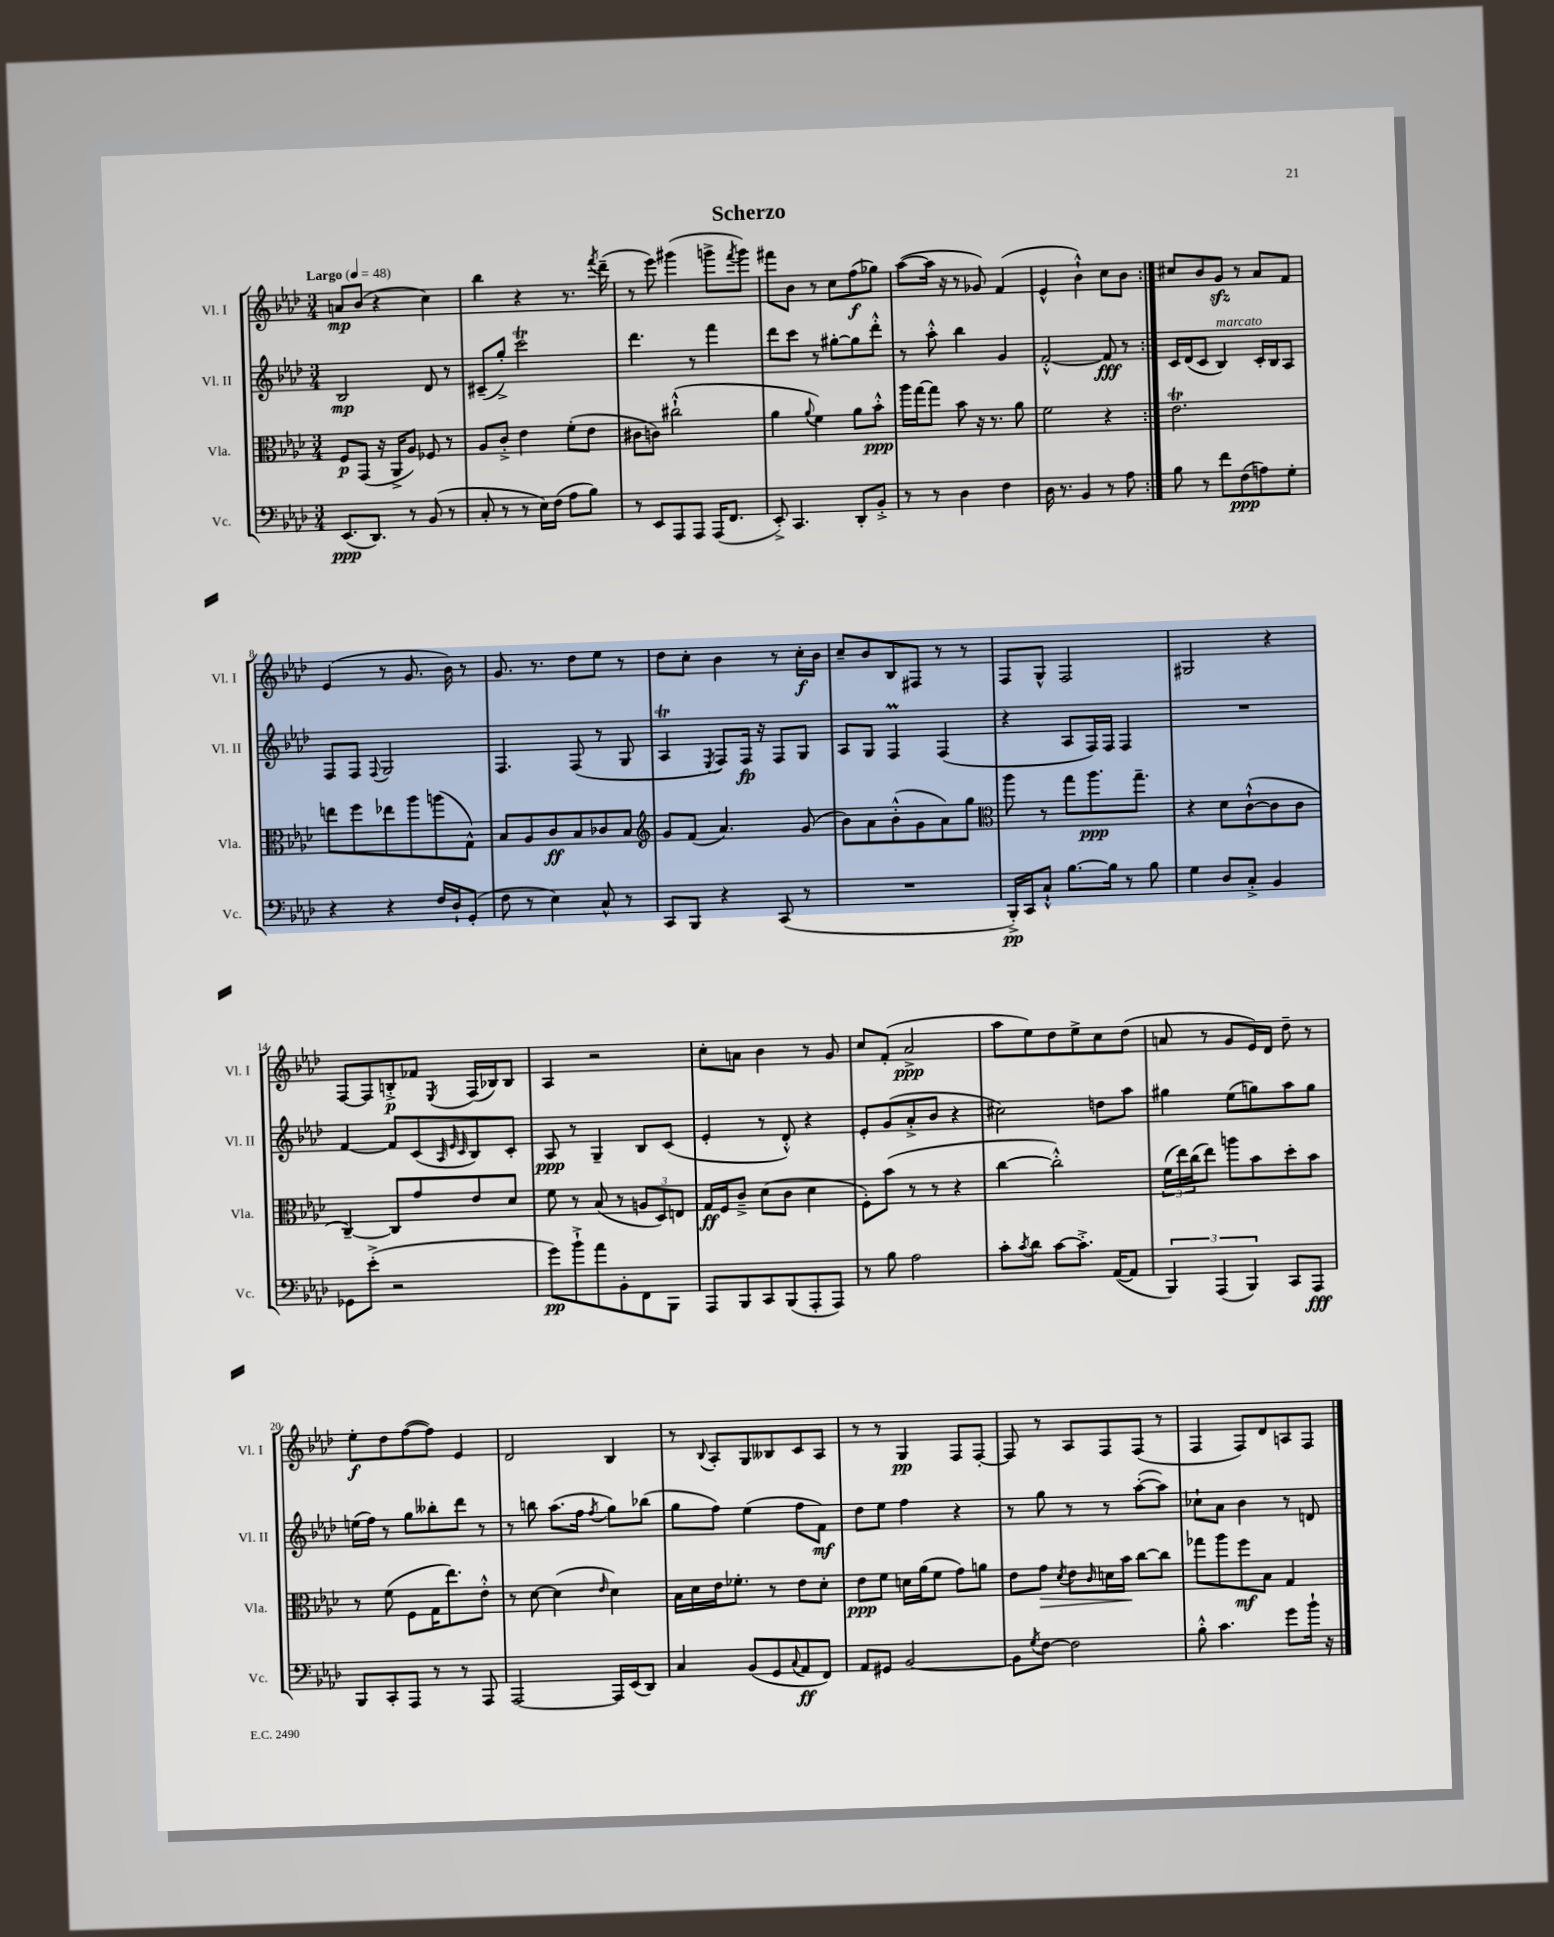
\header { title = "Scherzo" }
<<
\new StaffGroup <<
\new Staff = "s0" \with { instrumentName = "Vl. I" shortInstrumentName = "Vl. I" } {
    \clef treble \key aes \major \numericTimeSignature \time 3/4 \tempo "Largo" 4 = 48
    \repeat volta 2 { a'8\mp bes'8( r4 c''4) |
    bes''4 r4 r8. \acciaccatura { f'''8 } des'''16--( |
    r8 ees'''8) gis'''4( g'''8-> \acciaccatura { f'''8 } g'''8) |
    fis'''8 bes'8 r8 c''8 f''8\f( ges''8) |
    aes''8~( aes''16 r16 r8 ges'8) f'4( |
    ees'4-^ bes'4-!-^) c''8 bes'8 | }
    cis''8 bes'8 g'8\sfz r8 aes'8 f'8 |
    ees'4( r8 g'8. bes'16) r8 |
    g'8. r8. des''8 ees''8 r8 |
    des''8 c''8-. bes'4 r8 c''16-.\f bes'16 |
    c''8-- bes'8 bes8 fis8 r8 r8 |
    f8 g8-^ f2 |
    gis2 r4 |
    f8~ f8 b8-.->\p fes'8 \acciaccatura { ees8 } f16( bes16) bes8 |
    aes4 r2 |
    c''8-. a'8 bes'4 r8 g'8 |
    c''8 f'8-.( aes'2->\ppp |
    aes''8 ees''8) des''8 ees''8-> c''8 des''8( |
    a'8 r8 g'8 ees'16) des'16 des''8-- r8 |
    ees''8-.\f des''8 f''8~( f''8) ees'4 |
    des'2 bes4 |
    r8 \appoggiatura { bes8 } aes8-. g8 beses8 c'8 aes8 |
    r8 r8 g4\pp f8 f8~-. |
    f8 r8 aes8 f8 f8( r8 |
    f4 f8) des'8 a8 f8 \bar "|." |
}
\new Staff = "s1" \with { instrumentName = "Vl. II" shortInstrumentName = "Vl. II" } {
    \clef treble \key aes \major \numericTimeSignature \time 3/4
    \repeat volta 2 { bes2\mp des'8 r8 |
    cis'8--( g''8-.->) c'''2\trill |
    des'''4. r8 f'''4 |
    des'''8 c'''8 r8 gis''8~-. gis''8 des'''8-.-^ |
    r8 aes''8-.-^ bes''4 g'4 |
    f'2~-.-^ f'8\fff r8 | }
    c'16 des'16( c'8 bes4^\markup { \italic "marcato" }) c'16-. bes16 aes8 |
    f8 f8 \appoggiatura { f8 } g2 |
    f4. f8( r8 g8 |
    aes4\trill \acciaccatura { ees8 } f8) f16\fp r16 f8 g8 |
    aes8 g8 f4\prall f4( |
    r4 aes8 f16) f16 f4 |
    R2. |
    f'4~ f'8 c'8( \grace { aes32 ees'32 c'32 } bes8) c'8-. |
    aes8\ppp r8 g4-- bes8 c'8( |
    ees'4-. r8 des'8-.-^) r4 |
    ees'8-. g'8( aes'8-.-> bes'8 r4 |
    cis''2) d''8 aes''8 |
    gis''4 ees''8( g''8) aes''8 g''8 |
    e''16( f''16) r8 g''8 beses''8-. des'''8 r8 |
    r8 b''8 aes''8.( f''16 \acciaccatura { f''8 } g''8) bes''8( |
    g''8 f''8) ees''4( f''8 f'8\mf) |
    des''8 ees''8 f''4 r4 |
    r8 g''8 r8 r8 aes''8~-.( aes''8) |
    ces''8-! aes'8 bes'4 r8 d'8 \bar "|." |
}
\new Staff = "s2" \with { instrumentName = "Vla." shortInstrumentName = "Vla." } {
    \clef alto \key aes \major \numericTimeSignature \time 3/4
    \repeat volta 2 { f8\p g,8( r16 aes,16-> aes8) fes8 r8 |
    aes8 c'8-.-> ees'4 f'8-.( ees'8 |
    cis'8 c'8) cis''2-!-^( |
    aes'4 \appoggiatura { aes'8 } f'4) aes'8 bes'8-.-^\ppp |
    aes''16 g''16~ g''8 bes'8 r16 r8. aes'8 |
    f'2 r4 | }
    ees'2.\trill |
    e''8 f''8 ees''8 aes''8 a''8( g8-^) |
    bes8 aes8 c'8\ff bes8 ces'8 bes8 |
    \clef treble g'8 f'8( aes'4.) g'8( |
    bes'8) aes'8 bes'8-.-^( g'8 aes'8) g''8 |
    \clef alto aes''8 r8 g''8 aes''8.\ppp g''8.-- |
    r4 des'8 c'8~-!-^( c'8 c'8 |
    c4~--) c8 g'8 ees'8 des'8 |
    f'8 r8 bes8( r8 \tuplet 3/2 { a8 des8) e8 } |
    g16\ff f16 c'8---> des'8( c'8 des'4 |
    f8-.) bes'8( r8 r8 r4 |
    c''4~ c''2-.-^) |
    \tuplet 3/2 { f'16( ees''16) c''16( } ees''8) a''8 bes'8 des''8-. bes'8 |
    r8 f'8( f8 g16 ees''8.) ees'8-.-^ |
    r8 des'8~ des'4( \grace { ees'16 } des'4) |
    bes16 des'16 ees'16 fes'8.-. r8 ees'8 des'8-. |
    ees'8\ppp f'8 d'16 aes'16( f'8 g'8) a'8 |
    ees'8 g'8\> \acciaccatura { des'8 } ees'8 \grace { c'16 } d'16 bes'16\! c''8~ c''8 |
    ges''8 aes''8 f''8\mf bes8 g4 \bar "|." |
}
\new Staff = "s3" \with { instrumentName = "Vc." shortInstrumentName = "Vc." } {
    \clef bass \key aes \major \numericTimeSignature \time 3/4
    \repeat volta 2 { ees,8.\ppp( des,8.) r8 bes,8( r8 |
    c8-. r8 r8 ees16) f16( aes8 bes8) |
    r8 ees,8 aes,,8 aes,,8 aes,,16( f,8. |
    ees,8-.->) c,4. des,8-. bes,8-.-> |
    r8 r8 des4 f4 |
    des16 r8. bes,4 r8 aes8 | }
    bes8 r8 f'8 f8\ppp( a8) g8-. |
    r4 r4 f16 des16-! g,8-.( |
    f8 r8 ees4) c8-^ r8 |
    c,8 bes,,8 r4 c,8( r8 |
    R2. |
    bes,,16-.->\pp) c,16 c8-!-^ bes8.~ bes16 r8 bes8 |
    g4 des8 c8-.-> bes,4 |
    ges,8 ees'8-.->( r2 |
    g'8\pp) bes'8-!-> aes'8 bes,8-. f,8 bes,,8 |
    aes,,8 bes,,8 c,8 bes,,8( aes,,8-. aes,,8) |
    r8 bes8 aes2 |
    c'8-. \acciaccatura { c'8 } des'8 c'8~ c'8.-.-> aes,16~( aes,8 |
    \tuplet 3/2 { bes,,4) aes,,4( bes,,4) } c,8 aes,,8\fff |
    bes,,8 c,8-. aes,,8 r8 r8 aes,,8 |
    aes,,2~ aes,,16 ees,16( des,8) |
    c4 bes,8( g,8 \appoggiatura { c8 } aes,8\ff f,8) |
    aes,8 gis,8 bes,2~ |
    bes,8 \acciaccatura { g8 } f8~ f2 |
    bes8-.-^ c'4. g'8 bes'16-! r16 \bar "|." |
}
>>
>>
